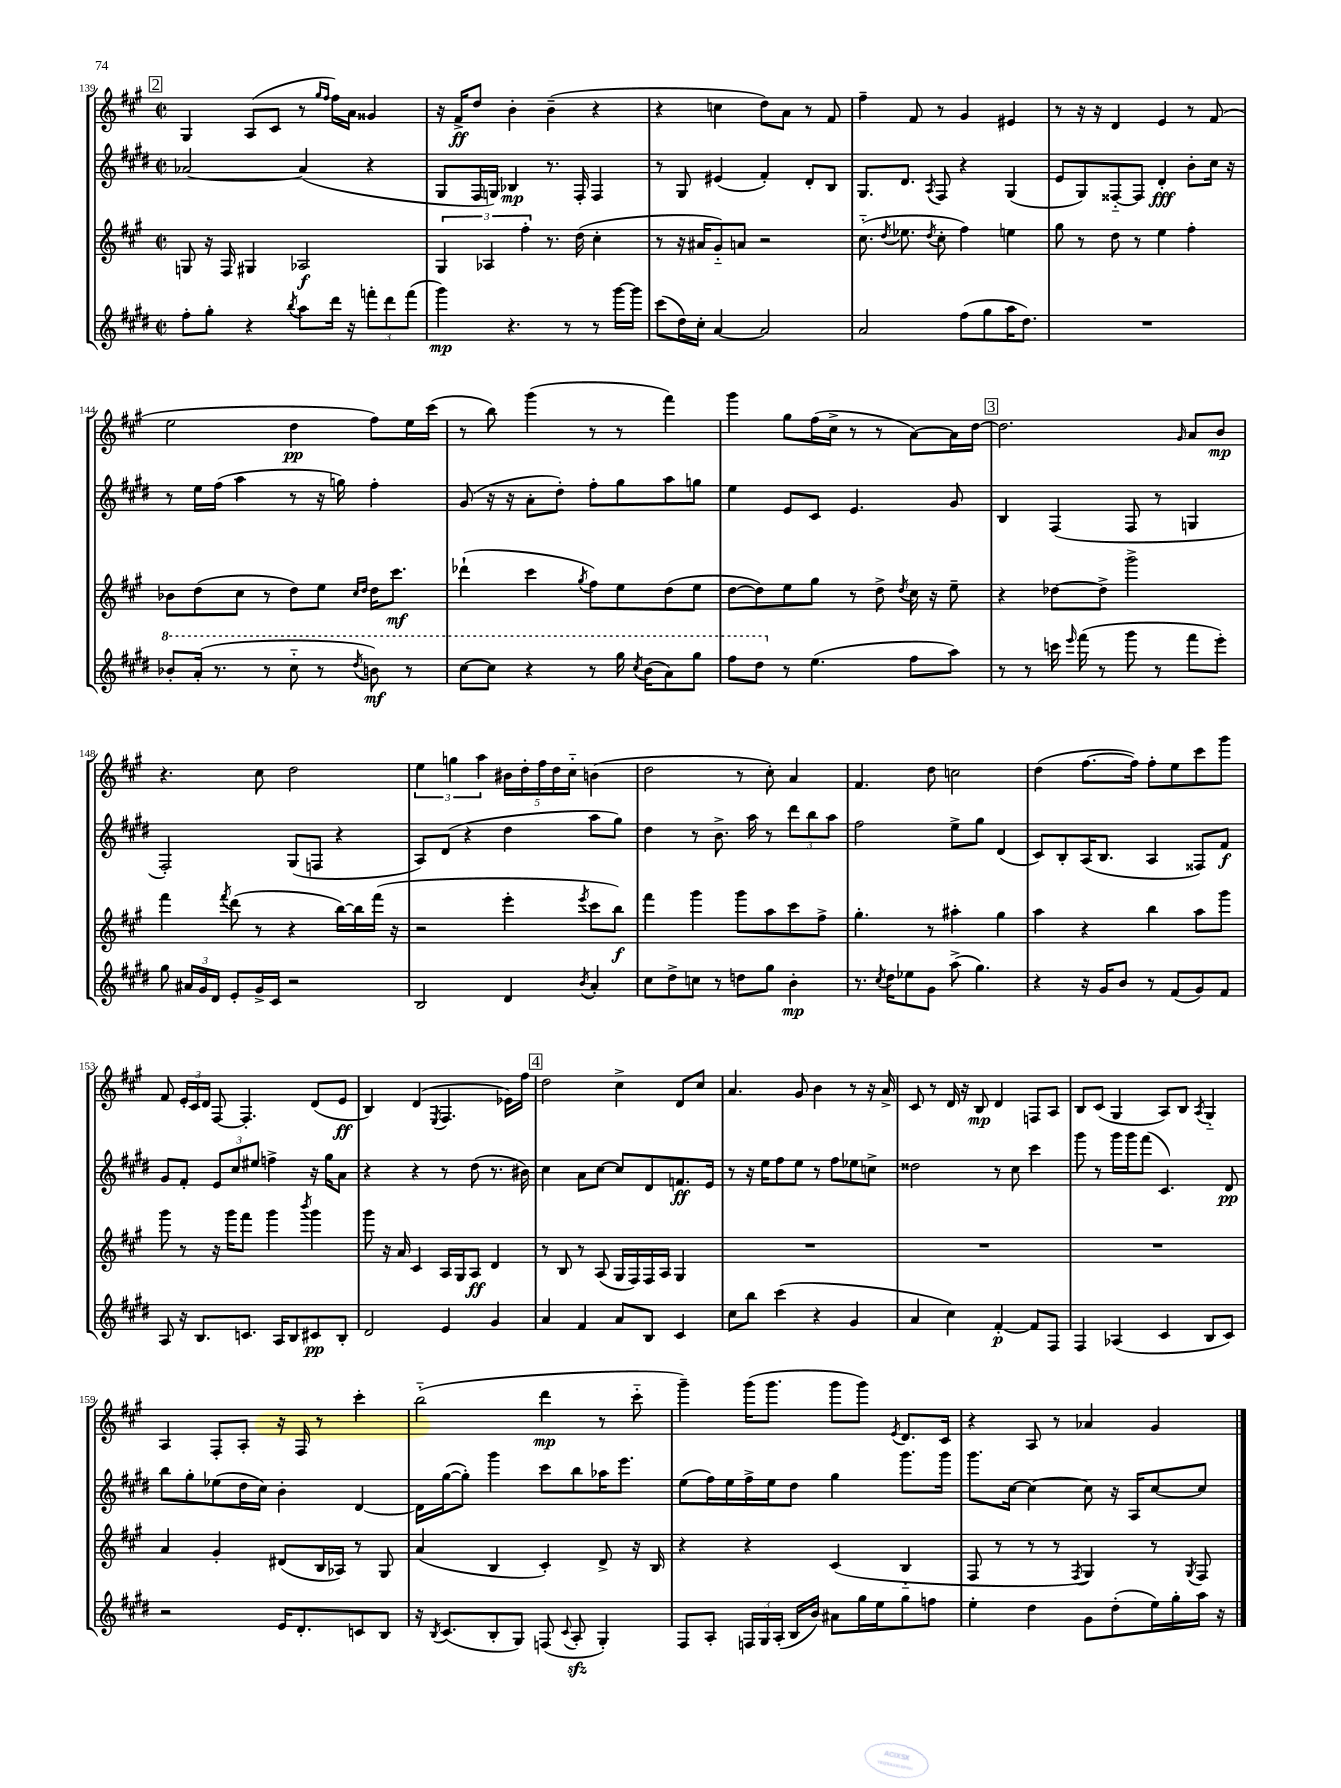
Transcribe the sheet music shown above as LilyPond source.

<<
\new StaffGroup <<
\new Staff = "s0" {
    \clef treble \key a \major \defaultTimeSignature \time 2/2
    \autoBeamOff \mark \markup { \box "2" } gis4 a8[( cis'8] r8 \grace { gis''16[ fis''16] } fis''16[) a'16] gisis'4 |
    r16 fis'16[->\ff d''8] b'4-. b'4--( r4 |
    r4 c''4 d''8[) a'8] r8 fis'8 |
    fis''4-- fis'8 r8 gis'4 eis'4 |
    r8 r16 r16 d'4 e'4 r8 fis'8( |
    e''2 d''4\pp fis''8[) e''16 cis'''16]( |
    r8 b''8) gis'''4( r8 r8 fis'''4) |
    gis'''4 gis''8[ fis''16( cis''16]-> r8 r8 a'8[~) a'16 d''16]~ |
    \mark \markup { \box "3" } d''2. \grace { gis'16 } a'8[ b'8]\mp |
    r4. cis''8 d''2 |
    \tuplet 3/2 { e''4 g''4 a''4 } \tuplet 5/4 { bis'16[ d''16-. fis''16 d''16 cis''16]-_ } b'4( |
    d''2 r8 cis''8-.) a'4 |
    fis'4. d''8 c''2 |
    d''4( fis''8.[~ fis''16]) fis''8[-. e''8 cis'''8 gis'''8] |
    fis'8 \tuplet 3/2 { e'16[-. cis'16 d'16] } fis8~ fis4.-. d'8[( e'8]\ff |
    b4) d'4( \acciaccatura { e8 } fis4. ees'16[) fis''16] |
    \mark \markup { \box "4" } d''2 cis''4-> d'8[ cis''8] |
    a'4. gis'8 b'4 r8 r16 a'16-> |
    cis'8 r8 d'16 r16 b8\mp d'4 f8[ a8] |
    b8[ cis'8]( gis4 a8[) b8] \acciaccatura { a8 } gis4-_ |
    a4 fis8[-. a8]-. r16 fis16 r8 cis'''4-. |
    b''2-_( d'''4\mp r8 cis'''8-_ |
    gis'''4--) gis'''16[( gis'''8.] gis'''8[ gis'''8]) \acciaccatura { e'8 } d'8.[ cis'16] |
    r4 a8 r8 aes'4 gis'4 \bar "|." |
}
\new Staff = "s1" {
    \clef treble \key e \major \defaultTimeSignature \time 2/2
    \autoBeamOff \mark \markup { \box "2" } aes'2~ aes'4( r4 |
    gis8[ fis16 g16]) bes4\mp r8. fis16-. fis4 |
    r8 gis8 eis'4( fis'4-.) dis'8[-. b8] |
    gis8.[ dis'8.] \acciaccatura { a8 } fis8 r4 gis4( |
    e'8[ gis8) fisis8~-_ fisis8] dis'4-.\fff b'8[-. cis''16] r16 |
    r8 e''16[ fis''16]( a''4 r8 r16 g''16) fis''4-. |
    gis'8( r16 r16 a'8[-. dis''8]-.) fis''8[-. gis''8 a''8 g''8] |
    e''4 e'8[ cis'8] e'4. gis'8 |
    \mark \markup { \box "3" } b4 fis4( fis8 r8 g4 |
    fis2-.) gis8[( f8] r4 |
    a8[) dis'8]( r4 dis''4 a''8[ gis''8]) |
    dis''4 r8 b'8.-> a''16 r8 \tuplet 3/2 { dis'''8[ b''8 a''8] } |
    fis''2 e''8[-> gis''8] dis'4( |
    cis'8[) b8-. a16( b8.] a4 fisis8[) fis'8]\f |
    gis'8[ fis'8]-. \tuplet 3/2 { e'8[ cis''8 eis''8] } f''4-> r16 gis''16[ a'8] |
    r4 r4 r8 dis''8( r8. bis'16) |
    \mark \markup { \box "4" } cis''4 a'8[ cis''8]~ cis''8[ dis'8 f'8.\ff e'16] |
    r8 r16 e''16[ fis''8 e''8] r8 fis''8[ ees''8 c''8]-> |
    disis''2 r8 cis''8 cis'''4 |
    gis'''8 r8 gis'''16[ gis'''16 fis'''8]( cis'4.) dis'8\pp |
    b''8[ gis''8-. ees''8( dis''16 cis''16]) b'4-. dis'4~ |
    dis'16[ gis''16~( gis''8]-.) gis'''4 cis'''8[ b''8 aes''16 e'''8.] |
    e''8[( fis''16) e''16 fis''16-> e''16 dis''8] gis''4 gis'''8.[ gis'''16] |
    gis'''8.[ cis''16]~ cis''4~ cis''8 r16 a16[ cis''8~ cis''8] \bar "|." |
}
\new Staff = "s2" {
    \clef treble \key a \major \defaultTimeSignature \time 2/2
    \autoBeamOff \mark \markup { \box "2" } g8 r16 fis16 gis4 aes2\f |
    \tuplet 3/2 { gis4 aes4 fis''4-. } r8. d''16( cis''4-. |
    r8 r16 ais'16[ gis'8-_) a'8] r2 |
    cis''8.-_( \acciaccatura { d''8 } ees''8. \acciaccatura { d''8 } cis''8-. fis''4) e''4 |
    gis''8 r8 d''8 r8 e''4 fis''4-. |
    bes'8[ d''8( cis''8] r8 d''8[) e''8] \grace { cis''16[ d''16] } d''16[ cis'''8.]\mf |
    des'''4-!( cis'''4 \acciaccatura { gis''8 } fis''8[) e''8 d''8( e''8] |
    d''8[~ d''8) e''8 gis''8] r8 d''8-> \acciaccatura { d''8 } cis''16 r16 e''8-- |
    \mark \markup { \box "3" } r4 des''8[~ des''8]-> gis'''2-> |
    fis'''4 \acciaccatura { fis'''8 } d'''8( r8 r4 b''16[~) b''16 fis'''16]( r16 |
    r2 e'''4-. \acciaccatura { e'''8 } cis'''8[ b''8]\f) |
    fis'''4 gis'''4 gis'''8[ a''8 cis'''8 fis''8]-> |
    gis''4.-. r8 ais''4-. gis''4 |
    a''4 r4 b''4 a''8[ gis'''8] |
    gis'''8 r8 r16 gis'''16[ fis'''8] gis'''4 \acciaccatura { b'''8 } gis'''4 |
    gis'''8 r16 a'16 cis'4 a16[ gis16 a8]\ff d'4 |
    \mark \markup { \box "4" } r8 b8 r8 a8( gis16[ fis16) fis16 a16] gis4 |
    R1 |
    R1 |
    R1 |
    a'4 gis'4-. dis'8[( b16 aes16]) r8 gis8 |
    a'4( b4 cis'4-.) d'8-> r16 b16 |
    r4 r4 cis'4( b4-_ |
    fis8 r8 r8 r8 \acciaccatura { fis8 } gis4) r8 \acciaccatura { gis8 } fis8 \bar "|." |
}
\new Staff = "s3" {
    \clef treble \key e \major \defaultTimeSignature \time 2/2
    \autoBeamOff \mark \markup { \box "2" } fis''8[-. gis''8]-. r4 \acciaccatura { b''8 } a''8[ dis'''16] r16 \tuplet 3/2 { f'''8[-. dis'''8 f'''8]( } |
    gis'''4\mp) r4. r8 r8 gis'''16[~ gis'''16] |
    cis'''8[( dis''16) cis''16]-. a'4~ a'2 |
    a'2 fis''8[( gis''8 a''16 dis''8.]) |
    R1 |
    \ottava #1 bes''8[-. a''16]-.( r8. r8 cis'''8-_ r8 \acciaccatura { dis'''8 } b''8\mf) r8 |
    cis'''8[~ cis'''8] r4 r8 gis'''16 \acciaccatura { cis'''8 } b''16[( a''8) gis'''8] |
    fis'''8[ dis'''8] \ottava #0 r8 e''4.( fis''8[ a''8]) |
    \mark \markup { \box "3" } r8 r8 c'''16 \grace { e'''16 } fis'''16( r8 gis'''8 r8 fis'''8[ e'''8]-.) |
    gis''8 \tuplet 3/2 { ais'16[ gis'16 dis'16] } e'8[-. gis'16-> cis'16] r2 |
    b2 dis'4 \acciaccatura { b'8 } a'4-. |
    cis''8[ dis''8-> c''8] r8 d''8[ gis''8] b'4-.\mp |
    r8. \acciaccatura { cis''8 } dis''16[ ees''8 gis'8] a''8->( gis''4.) |
    r4 r16 gis'16[ b'8] r8 fis'8[( gis'8) fis'8] |
    a8 r16 b8.[ c'8.] a16[ b8 cis'8\pp b8]-. |
    dis'2 e'4 gis'4 |
    \mark \markup { \box "4" } a'4 fis'4 a'8[ b8] cis'4 |
    cis''8[ b''8] cis'''4( r4 gis'4 |
    a'4 cis''4) fis'4~-.\p fis'8[ fis8] |
    fis4 aes4( cis'4 b8[ cis'8]) |
    r2 e'16[ dis'8.-. c'8 b8] |
    r16 \acciaccatura { b8 } cis'8.[( b8-. gis8]) f8( \appoggiatura { cis'8 } a8-.\sfz gis4-.) |
    fis8[ a8]-. \tuplet 3/2 { f16[ gis16 a16]-.( } b16[ b'16]) ais'8[ gis''16 e''16 gis''8 f''8] |
    e''4-. dis''4 gis'8[ dis''8-.( e''16) gis''16-. a''16] r16 \bar "|." |
}
>>
>>
\layout { \context { \Score currentBarNumber = #139 } }
